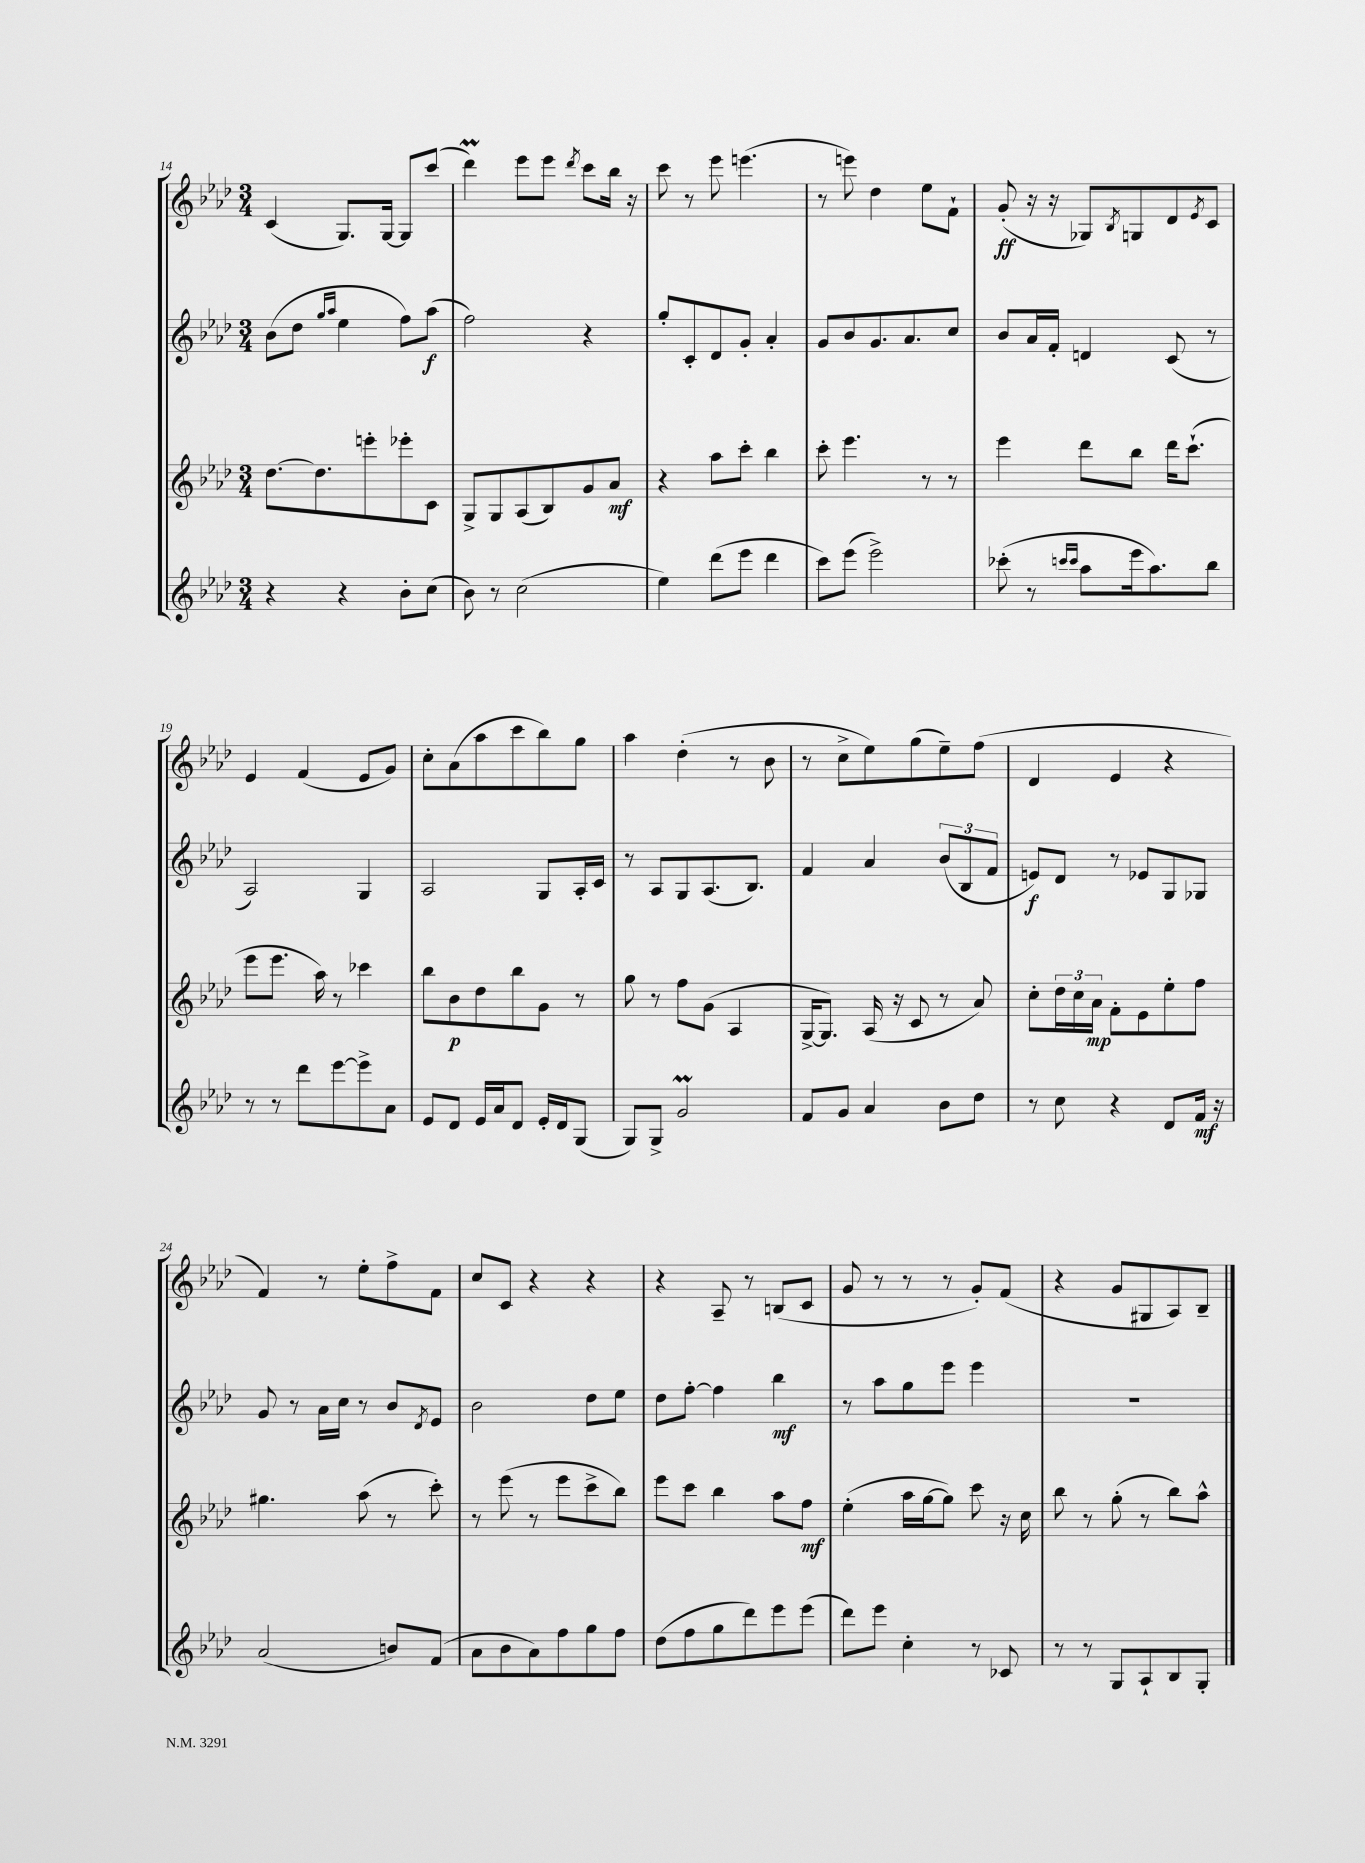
<<
\new StaffGroup <<
\new Staff = "s0" {
    \clef treble \key aes \major \numericTimeSignature \time 3/4
    c'4( g8.) g16~ g8 c'''8( |
    des'''4\prall) ees'''8 ees'''8 \acciaccatura { des'''8 } c'''8 bes''16 r16 |
    c'''8 r8 ees'''8 e'''4.( |
    r8 e'''8) des''4 ees''8 f'8-! |
    g'8-.\ff( r16 r16 ges8) \acciaccatura { bes8 } g8 des'8 \acciaccatura { ees'8 } c'8 |
    ees'4 f'4( ees'8 g'8) |
    c''8-. aes'8( aes''8 c'''8 bes''8) g''8 |
    aes''4 des''4-.( r8 bes'8 |
    r8 c''8-> ees''8) g''8( ees''8--) f''8( |
    des'4 ees'4 r4 |
    f'4) r8 ees''8-. f''8-> f'8 |
    c''8 c'8 r4 r4 |
    r4 aes8-- r8 b8( c'8 |
    g'8 r8 r8 r8 g'8-.) f'8( |
    r4 g'8 gis8 aes8) bes8-- \bar "|." |
}
\new Staff = "s1" {
    \clef treble \key aes \major \numericTimeSignature \time 3/4
    bes'8( des''8 \grace { g''16 aes''16 } ees''4 f''8) aes''8\f( |
    f''2) r4 |
    g''8-. c'8-. des'8 g'8-. aes'4-. |
    g'8 bes'8 g'8. aes'8. c''8 |
    bes'8 aes'16 f'16-. d'4 c'8( r8 |
    aes2) g4 |
    aes2 g8 aes16-. c'16 |
    r8 aes8 g8 aes8.( bes8.) |
    f'4 aes'4 \tuplet 3/2 { bes'8( bes8 f'8 } |
    e'8\f) des'8 r8 ees'8 g8 ges8 |
    g'8 r8 aes'16 c''16 r8 bes'8 \acciaccatura { des'8 } ees'8 |
    bes'2 des''8 ees''8 |
    des''8 f''8~-. f''4 bes''4\mf |
    r8 aes''8 g''8 ees'''8 ees'''4 |
    R2. \bar "|." |
}
\new Staff = "s2" {
    \clef treble \key aes \major \numericTimeSignature \time 3/4
    des''8.~ des''8. e'''8-. ees'''8-. c'8 |
    g8-> g8 aes8( bes8) g'8 aes'8\mf |
    r4 aes''8 c'''8-. bes''4 |
    c'''8-. ees'''4. r8 r8 |
    ees'''4 des'''8 bes''8 des'''16 c'''8.-!( |
    ees'''8 ees'''8. aes''16) r8 ces'''4 |
    bes''8 bes'8\p des''8 bes''8 g'8 r8 |
    g''8 r8 f''8 g'8( aes4 |
    g16~-> g8.) aes16( r16 c'8 r8 aes'8) |
    c''8-. \tuplet 3/2 { des''16 c''16 aes'16\mp } f'8-. ees'8 ees''8-. f''8 |
    gis''4. aes''8( r8 c'''8-.) |
    r8 ees'''8( r8 ees'''8 c'''8-> bes''8) |
    ees'''8 c'''8 bes''4 aes''8 f''8\mf |
    ees''4-.( aes''16 g''16~ g''8) c'''8 r16 c''16 |
    bes''8 r8 g''8-.( r8 bes''8) aes''8-^ \bar "|." |
}
\new Staff = "s3" {
    \clef treble \key aes \major \numericTimeSignature \time 3/4
    r4 r4 bes'8-. c''8( |
    bes'8) r8 c''2( |
    ees''4) des'''8( ees'''8 des'''4 |
    c'''8) ees'''8( ees'''2->) |
    ces'''8-.( r8 \grace { c'''16 c'''16 } aes''8 ees'''16 aes''8.) bes''8 |
    r8 r8 des'''8 ees'''8~ ees'''8-> aes'8 |
    ees'8 des'8 ees'16 aes'16 des'8 ees'16-. des'16 g8( |
    g8) g8-> g'2\prall |
    f'8 g'8 aes'4 bes'8 des''8 |
    r8 c''8 r4 des'8 f'16\mf r16 |
    aes'2( b'8) f'8( |
    aes'8 bes'8 aes'8) f''8 g''8 f''8 |
    des''8( f''8 g''8 des'''8) ees'''8 ees'''8( |
    des'''8) ees'''8 c''4-. r8 ces'8 |
    r8 r8 g8 aes8-! bes8 g8-. \bar "|." |
}
>>
>>
\layout { \context { \Score currentBarNumber = #14 } }
